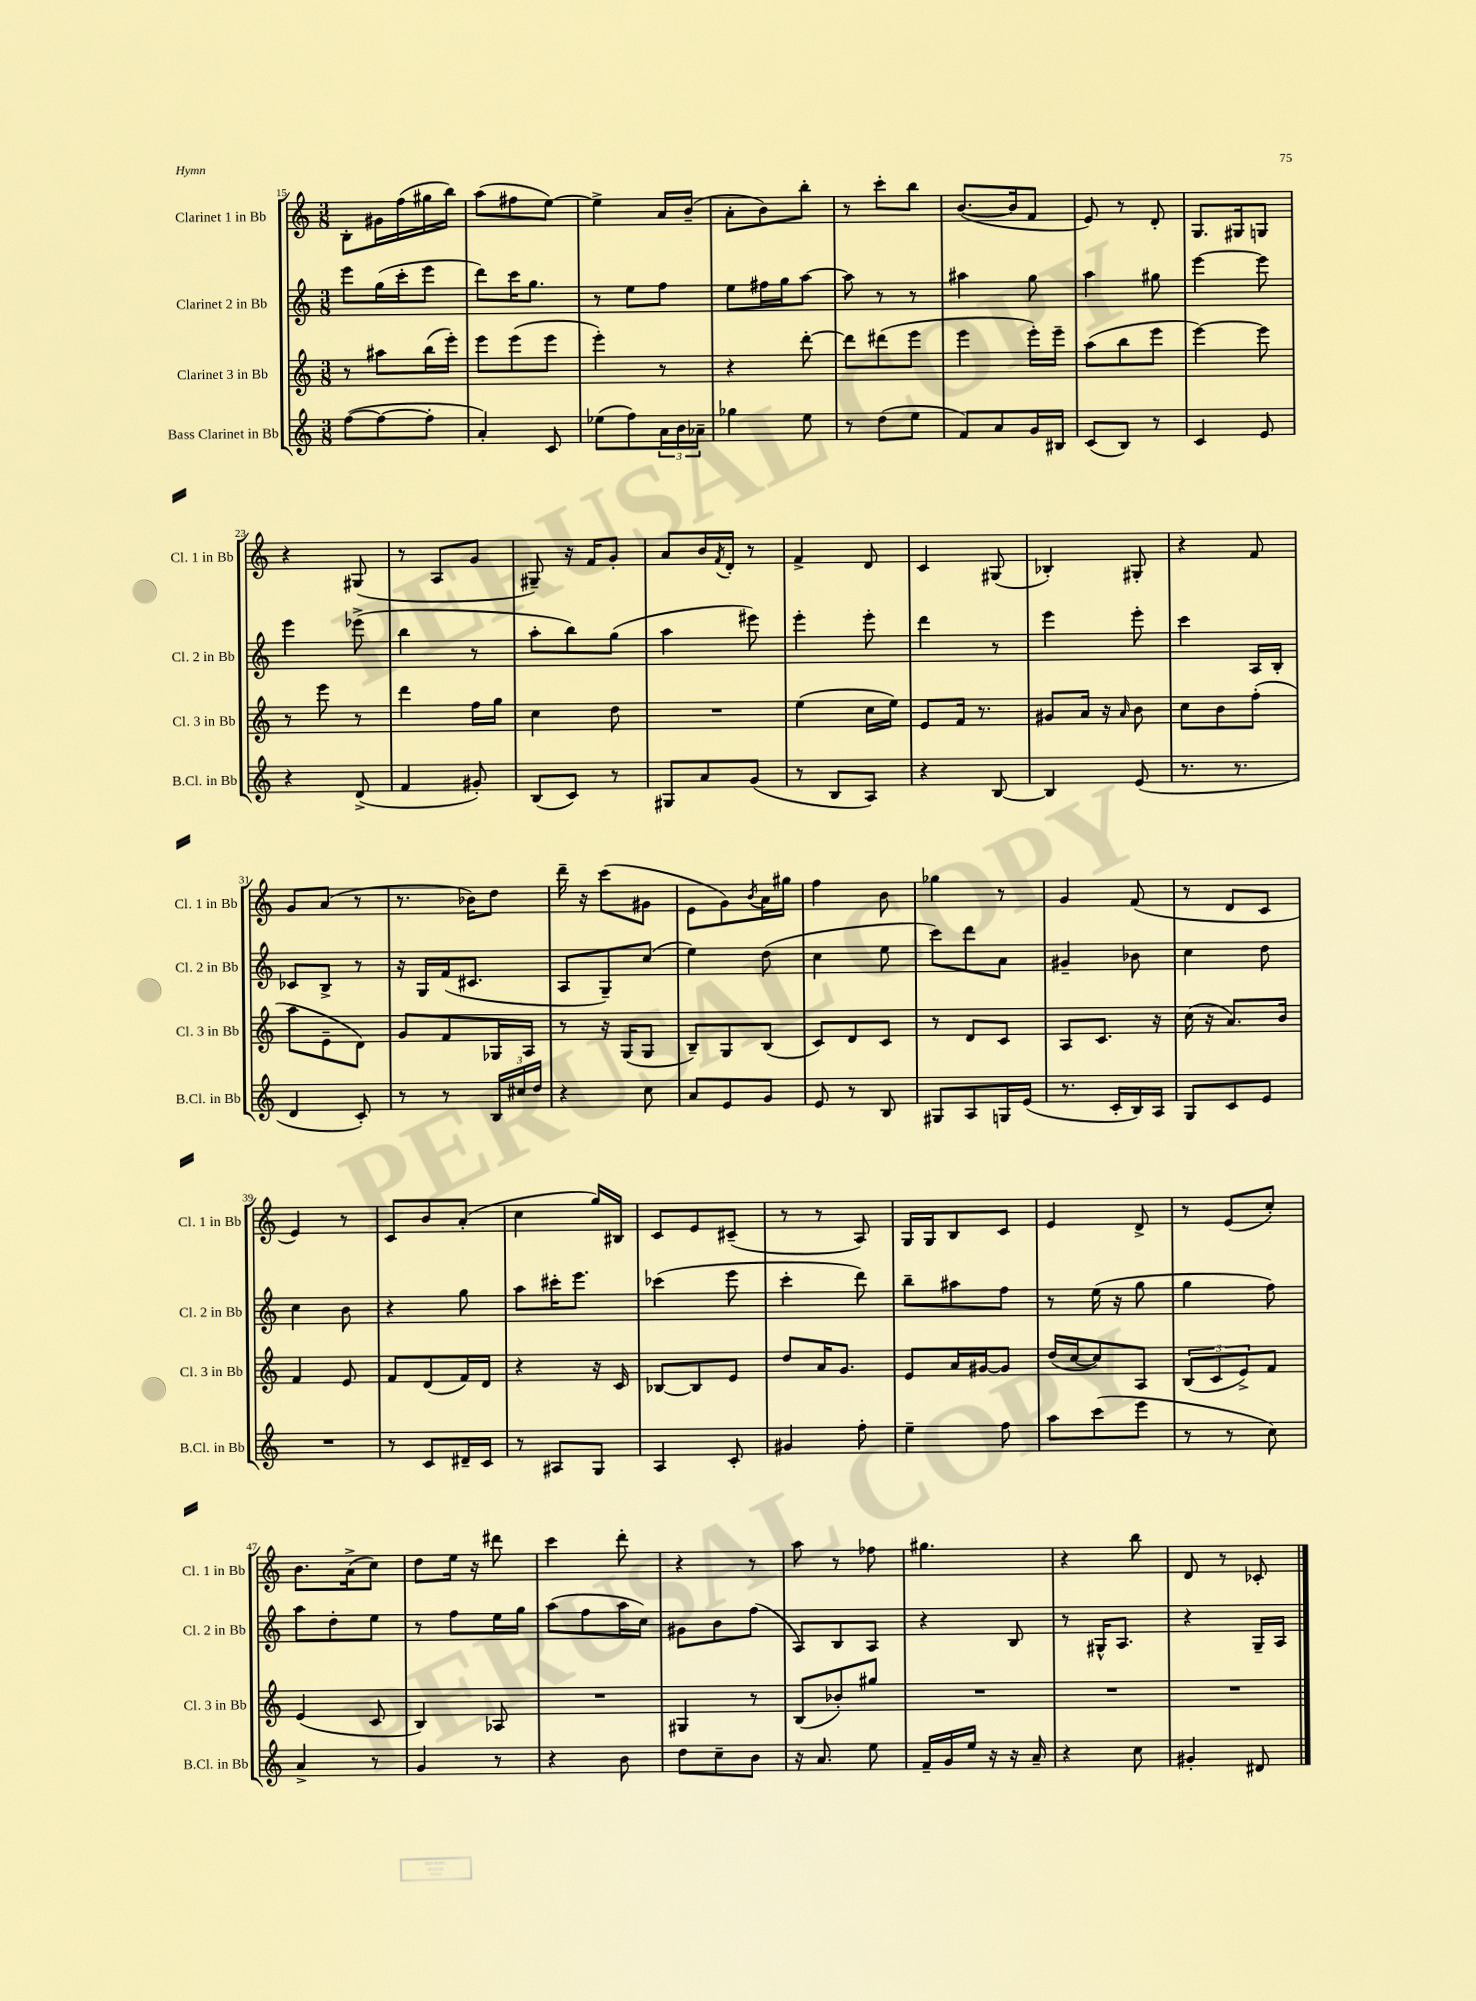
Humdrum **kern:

**kern	**kern	**kern	**kern
*part4	*part3	*part2	*part1
*staff4	*staff3	*staff2	*staff1
*I"Bass Clarinet in Bb	*I"Clarinet 3 in Bb	*I"Clarinet 2 in Bb	*I"Clarinet 1 in Bb
*I'B.Cl. in Bb	*I'Cl. 3 in Bb	*I'Cl. 2 in Bb	*I'Cl. 1 in Bb
*clefG2	*clefG2	*clefG2	*clefG2
*k[]	*k[]	*k[]	*k[]
*M3/8	*M3/8	*M3/8	*M3/8
=15	=15	=15	=15
([8ff\L	8r	8eee\L	8B'\L
8ff\_	8aa#X\L	(16gg\L	16g#X\L
.	.	16ccc'\J	(16ff\
8ff'\J]	(16bb\L	8eee\J	16gg#X\
.	16eee'\JJ)	.	16bb\JJ)
=16	=16	=16	=16
4a'/)	8eee\L	8ddd\L)	(8aa\L
.	(8eee\	16ccc\K	8ff#X\
.	.	8.gg\J	.
8c/	8eee\J	.	[8ee\J)
=17	=17	=17	=17
(8ee-X\L	4eee'\)	8r	4ee^\]
8ff\)	.	8ee\L	.
24a\L	8r	8ff\J	16a/LL
24b\	.	.	.
.	.	.	(16b~/JJ
24a-X~\JJ	.	.	.
=18	=18	=18	=18
4gg-X\	4r	8ee\L	8a'\L
.	.	16ff#X\L	8b\)
.	.	16gg\J	.
8ee\	[8ddd'\	[8aa\J	8bb'\J
=19	=19	=19	=19
8r	8ddd\L]	8aa\]	8r
(8dd\L	(8ddd#X\	8r	8ccc'\L
8ee\J	8eee\J	8r	8bb\J
=20	=20	=20	=20
8f/L)	4eee\	4aa#X\	([8.b/L
8a/	.	.	.
.	.	.	16b/k]
16g/L	16eee'\LL)	8gg\	8f/J
16B#X/JJ	16eee~\JJ	.	.
=21	=21	=21	=21
(8c/L	(8aa\L	4aa\	8e/)
8B/J)	8bb\	.	8r
8r	8eee\J	8gg#X\	8d'/
=22	=22	=22	=22
4c/	[4eee\)	[4eee\	8.G/L
.	.	.	16G#X/k
8e/	8eee\]	8eee\]	8Gn/J
!!LO:LB:g=z
=23	=23	=23	=23
4r	8r	4eee\	4r
.	8eee\	.	.
(8d^/	8r	(8eee-X^\	(8G#X/
=24	=24	=24	=24
4f/	4ddd\	4bb\	8r
.	.	.	8A/L
8g#X'/)	16ff\LL	8r	8g/J
.	16gg\JJ	.	.
=25	=25	=25	=25
(8B/L	4cc\	8aa'\L	8G#X~/)
8c/J)	.	8bb\)	16r
.	.	.	16f/KL
8r	8dd\	(8gg\J	8g'/J
=26	=26	=26	=26
8G#X/L	4.r	4aa\	8a/L
8a/	.	.	16b/L
.	.	.	8qf/
.	.	.	16d'/JJ
(8g/J	.	8eee#X\)	8r
=27	=27	=27	=27
8r	(4ee\	4eee'\	4f^/
8B/L	.	.	.
8A/J)	16cc\LL	8eee'\	8d/
.	16ee\JJ)	.	.
=28	=28	=28	=28
4r	8e/L	4ddd\	4c/
.	16f/Jk	.	.
.	8.r	.	.
[8B/	.	8r	(8G#X/
=29	=29	=29	=29
4B/]	8g#X/L	4eee\	4B-X'/)
.	16a/Jk	.	.
.	16r	.	.
.	16qqa/	.	.
(8e/	8b\	8eee'\	8G#X'/
=30	=30	=30	=30
8.r	8cc\L	4ccc\	4r
.	8b\	.	.
8.r	.	.	.
.	(8ff'\J	16A/LL	8f/
.	.	16B'/JJ	.
!!LO:LB:g=z
=31	=31	=31	=31
4d/	8aa\L	8c-X/L	8g/L
.	8e~\	8B^/J	(8a/J
8c'/)	8d\J)	8r	8r
=32	=32	=32	=32
8r	8g/L	16r	8.r
.	.	16G/LL	.
8r	8f/	(16f/J	.
.	.	8.c#X/J	16b-X\KL)
24B/LL	16G-X/L	.	8dd\J
24cc#X/	.	.	.
.	16A/JJ	.	.
24dd/JJ	.	.	.
=33	=33	=33	=33
4r	8r	8A/L	16ddd~\
.	.	.	16r
.	16r	8G~/)	(8ccc\L
.	(16G/KL	.	.
8cc\	8G/J	(8cc/J	8g#X\J
=34	=34	=34	=34
8a/L	8B~/L)	4ee\)	8e\L
8e/	8G/	.	8g\)
.	.	.	8qb/
8g/J	(8B/J	(8dd\	16a\L
.	.	.	16gg#X\JJ
=35	=35	=35	=35
8e/	8c/L)	4cc\	4ff\
8r	8d/	.	.
8B/	8c/J	8ee\	8b\
=36	=36	=36	=36
8G#X/L	8r	8ccc\L)	4gg-X\
8A/	8d/L	8ddd\	.
16Gn/L	8c/J	8a\J	8r
(16e/JJ	.	.	.
=37	=37	=37	=37
8.r	8A/L	4g#X~/	4g/
.	8.c/J	.	.
16c'/LL	.	.	.
16B/)	.	8b-X\	(8f/
16A/JJ	16r	.	.
=38	=38	=38	=38
8G/L	(16cc\	4cc\	8r
.	16r	.	.
8c/	8.a/L)	.	8d/L
8e/J	.	8dd\	8c/J
.	16b/Jk	.	.
!!LO:LB:g=z
=39	=39	=39	=39
4.r	4f/	4cc\	4e/)
.	8e/	8b\	8r
=40	=40	=40	=40
8r	8f/L	4r	8c/L
8c/L	(8d/	.	8b/
16d#X~/L	16f/L)	8gg\	(8a'/J
16c/JJ	16d/JJ	.	.
=41	=41	=41	=41
8r	4r	8aa\L	4cc\
8A#X/L	.	16ccc#X'\K	.
.	.	8.eee\J	.
8G/J	16r	.	16gg/LL)
.	16c/	.	16B#X/JJ
=42	=42	=42	=42
4A/	[8B-X/L	(4ccc-X\	8c/L
.	8B-/]	.	8e/
8c'/	8e/J	8eee\	(8c#X~/J
=43	=43	=43	=43
4g#X/	8dd/L	4ccc'\	8r
.	16a/K	.	8r
.	8.g/J	.	.
8ff'\	.	8ddd\)	8A/)
=44	=44	=44	=44
4ee~\	8e/L	8bb~\L	16G/LL
.	.	.	16G/J
.	16a/L	8aa#X\	8B/
.	[16g#X/J	.	.
8ff\	8g#/J]	8ff\J	8c/J
=45	=45	=45	=45
8aa\L	(16dd/LL	8r	4e/
.	[16cc/J	.	.
(8ccc\	8cc/])	(16ee\	.
.	.	16r	.
8eee\J	8A/J	8gg\	8d^/
=46	=46	=46	=46
8r	(12B/L	4gg\	8r
.	12c/	.	.
8r	.	.	(8e/L
.	12e^/)	.	.
8cc\)	8f/J	8ff\)	8cc'/J)
!!LO:LB:g=z
=47	=47	=47	=47
4a^/	(4e/	8aa\L	8.b\L
.	.	8dd'\	.
.	.	.	(16a^\k
8r	8c/	8ee\J	8cc\J)
=48	=48	=48	=48
4g/	4B/)	8r	8dd\L
.	.	8ff\L	16ee\Jk
.	.	.	16r
8r	8A-X/	16ee\L	8ddd#X\
.	.	16gg\JJ	.
=49	=49	=49	=49
4r	4.r	(8aa\L	4ccc\
.	.	8ff\	.
8b\	.	16aa\L	8ddd'\
.	.	16cc\JJ)	.
=50	=50	=50	=50
8dd\L	4G#X/	8g#X\L	4r
8cc~\	.	8b\	.
8b\J	8r	(8ff\J	8r
=51	=51	=51	=51
16r	(8B/L	8A/L)	8aa\
8.a/	.	.	.
.	8b-X'/)	8B/	8r
8ee\	8gg#X/J	8A/J	8ff-X\
=52	=52	=52	=52
16f~/LL	4.r	4r	4.gg#X\
16g/	.	.	.
16ee/JJ	.	.	.
16r	.	.	.
16r	.	8B/	.
16a~/	.	.	.
=53	=53	=53	=53
4r	4.r	8r	4r
.	.	16G#X^^/KL	.
.	.	8.A/J	.
8cc\	.	.	8bb\
=54	=54	=54	=54
4g#X'/	4.r	4r	8d/
.	.	.	8r
8d#X/	.	16G~/LL	8c-X'/
.	.	16A/JJ	.
==	==	==	==
*-	*-	*-	*-
